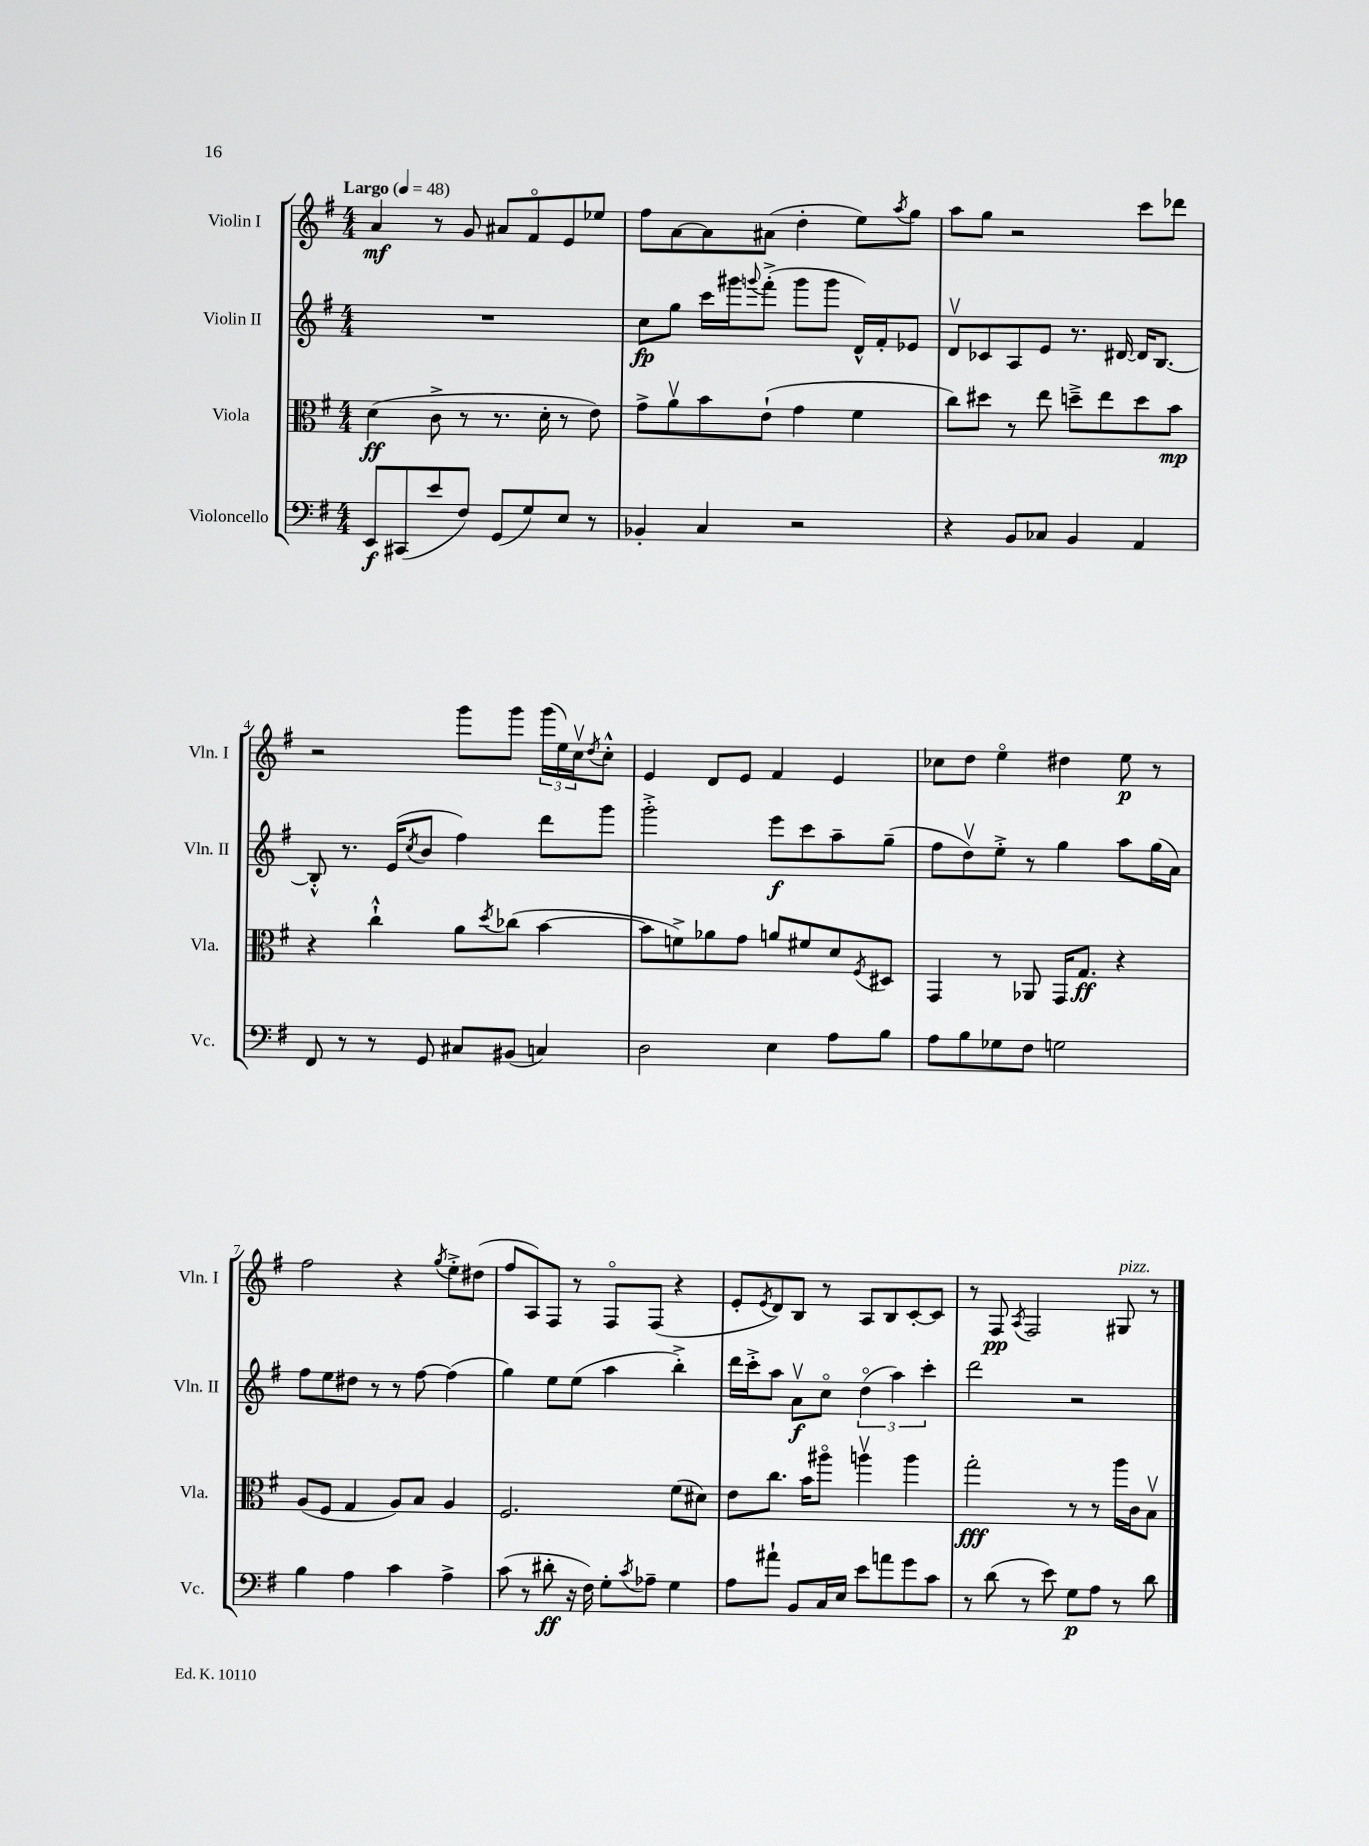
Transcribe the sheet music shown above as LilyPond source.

<<
\new StaffGroup <<
\new Staff = "s0" \with { instrumentName = "Violin I" shortInstrumentName = "Vln. I" } {
    \clef treble \key g \major \numericTimeSignature \time 4/4 \tempo "Largo" 4 = 48
    a'4\mf r8 g'8 ais'8 fis'8\flageolet e'8 ees''8 |
    fis''8 a'8~ a'8 ais'8( d''4-. e''8) \acciaccatura { a''8 } g''8 |
    a''8 g''8 r2 c'''8 des'''8 |
    r2 g'''8 g'''8 \tuplet 3/2 { g'''16( e''16) c''16\upbow } \acciaccatura { d''8 } c''8-.-^ |
    e'4 d'8 e'8 fis'4 e'4 |
    ces''8 d''8 e''4\flageolet dis''4 e''8\p r8 |
    fis''2 r4 \acciaccatura { g''8 } e''8-.-> dis''8( |
    fis''8 a8) fis8 r8 fis8\flageolet fis8( r4 |
    e'8-. \acciaccatura { e'8 } d'8) b8 r8 a8 b8 c'8~-. c'8 |
    r8 fis8\pp \acciaccatura { a8 } fis2 gis8^\markup { \italic "pizz." } r8 \bar "|." |
}
\new Staff = "s1" \with { instrumentName = "Violin II" shortInstrumentName = "Vln. II" } {
    \clef treble \key g \major \numericTimeSignature \time 4/4
    R1 |
    c''8\fp g''8 c'''16 gis'''16 \appoggiatura { g'''8 } fis'''8-.->( g'''8 g'''8 d'16-^) fis'16-. ees'8 |
    d'8\upbow ces'8 a8 e'8 r8. dis'16~ dis'16 b8.~ |
    b8-.-^ r8. e'16( \acciaccatura { c''8 } b'8 fis''4) d'''8 g'''8 |
    g'''2-.-> e'''8\f c'''8 a''8-- g''8--( |
    fis''8 d''8\upbow) e''8-.-> r8 g''4 a''8 g''16( a'16) |
    fis''8 e''8 dis''8 r8 r8 fis''8~ fis''4( |
    g''4) e''8 e''8( a''4 b''4-.->) |
    d'''16 c'''16-.-> a''8 a'8\upbow\f c''8\flageolet \tuplet 3/2 { d''4\flageolet( a''4) c'''4-. } |
    d'''2 r2 \bar "|." |
}
\new Staff = "s2" \with { instrumentName = "Viola" shortInstrumentName = "Vla." } {
    \clef alto \key g \major \numericTimeSignature \time 4/4
    d'4\ff( c'8-> r8 r8. d'16-. r8 e'8) |
    g'8-> a'8\upbow b'8 e'8-!( g'4 fis'4 |
    c''8) dis''8 r8 e''8 d''8---> e''8 d''8 b'8\mp |
    r4 c''4-!-^ a'8 \acciaccatura { d''8 } ces''8( b'4~ |
    b'8 f'8->) aes'8 g'8 a'8 fis'8 d'8 \acciaccatura { fis8 } dis8 |
    g,4 r8 aes,8 g,16 g8.\ff r4 |
    a8( fis8 g4 a8) b8 a4 |
    fis2. fis'8( dis'8) |
    e'8 c''8. b'16 ais''8\flageolet a''4\upbow a''4 |
    g''2-.\fff r8 r8 a''16 c'16 b8\upbow \bar "|." |
}
\new Staff = "s3" \with { instrumentName = "Violoncello" shortInstrumentName = "Vc." } {
    \clef bass \key g \major \numericTimeSignature \time 4/4
    e,8\f cis,8( e'8 fis8) g,8( g8) e8 r8 |
    bes,4-. c4 r2 |
    r4 b,8 ces8 b,4 a,4 |
    fis,8 r8 r8 g,8 cis8 bis,8( c4) |
    d2 e4 a8 b8 |
    a8 b8 ges8 fis8 g2 |
    b4 a4 c'4 a4-> |
    c'8( r8 dis'8-.\ff r16 fis16) g8-. \acciaccatura { c'8 } aes8-- g4 |
    a8 ais'8-! b,8 c16 e16 e'8 a'8 g'8 c'8 |
    r8 d'8( r8 e'8) g8\p a8 r8 d'8 \bar "|." |
}
>>
>>
